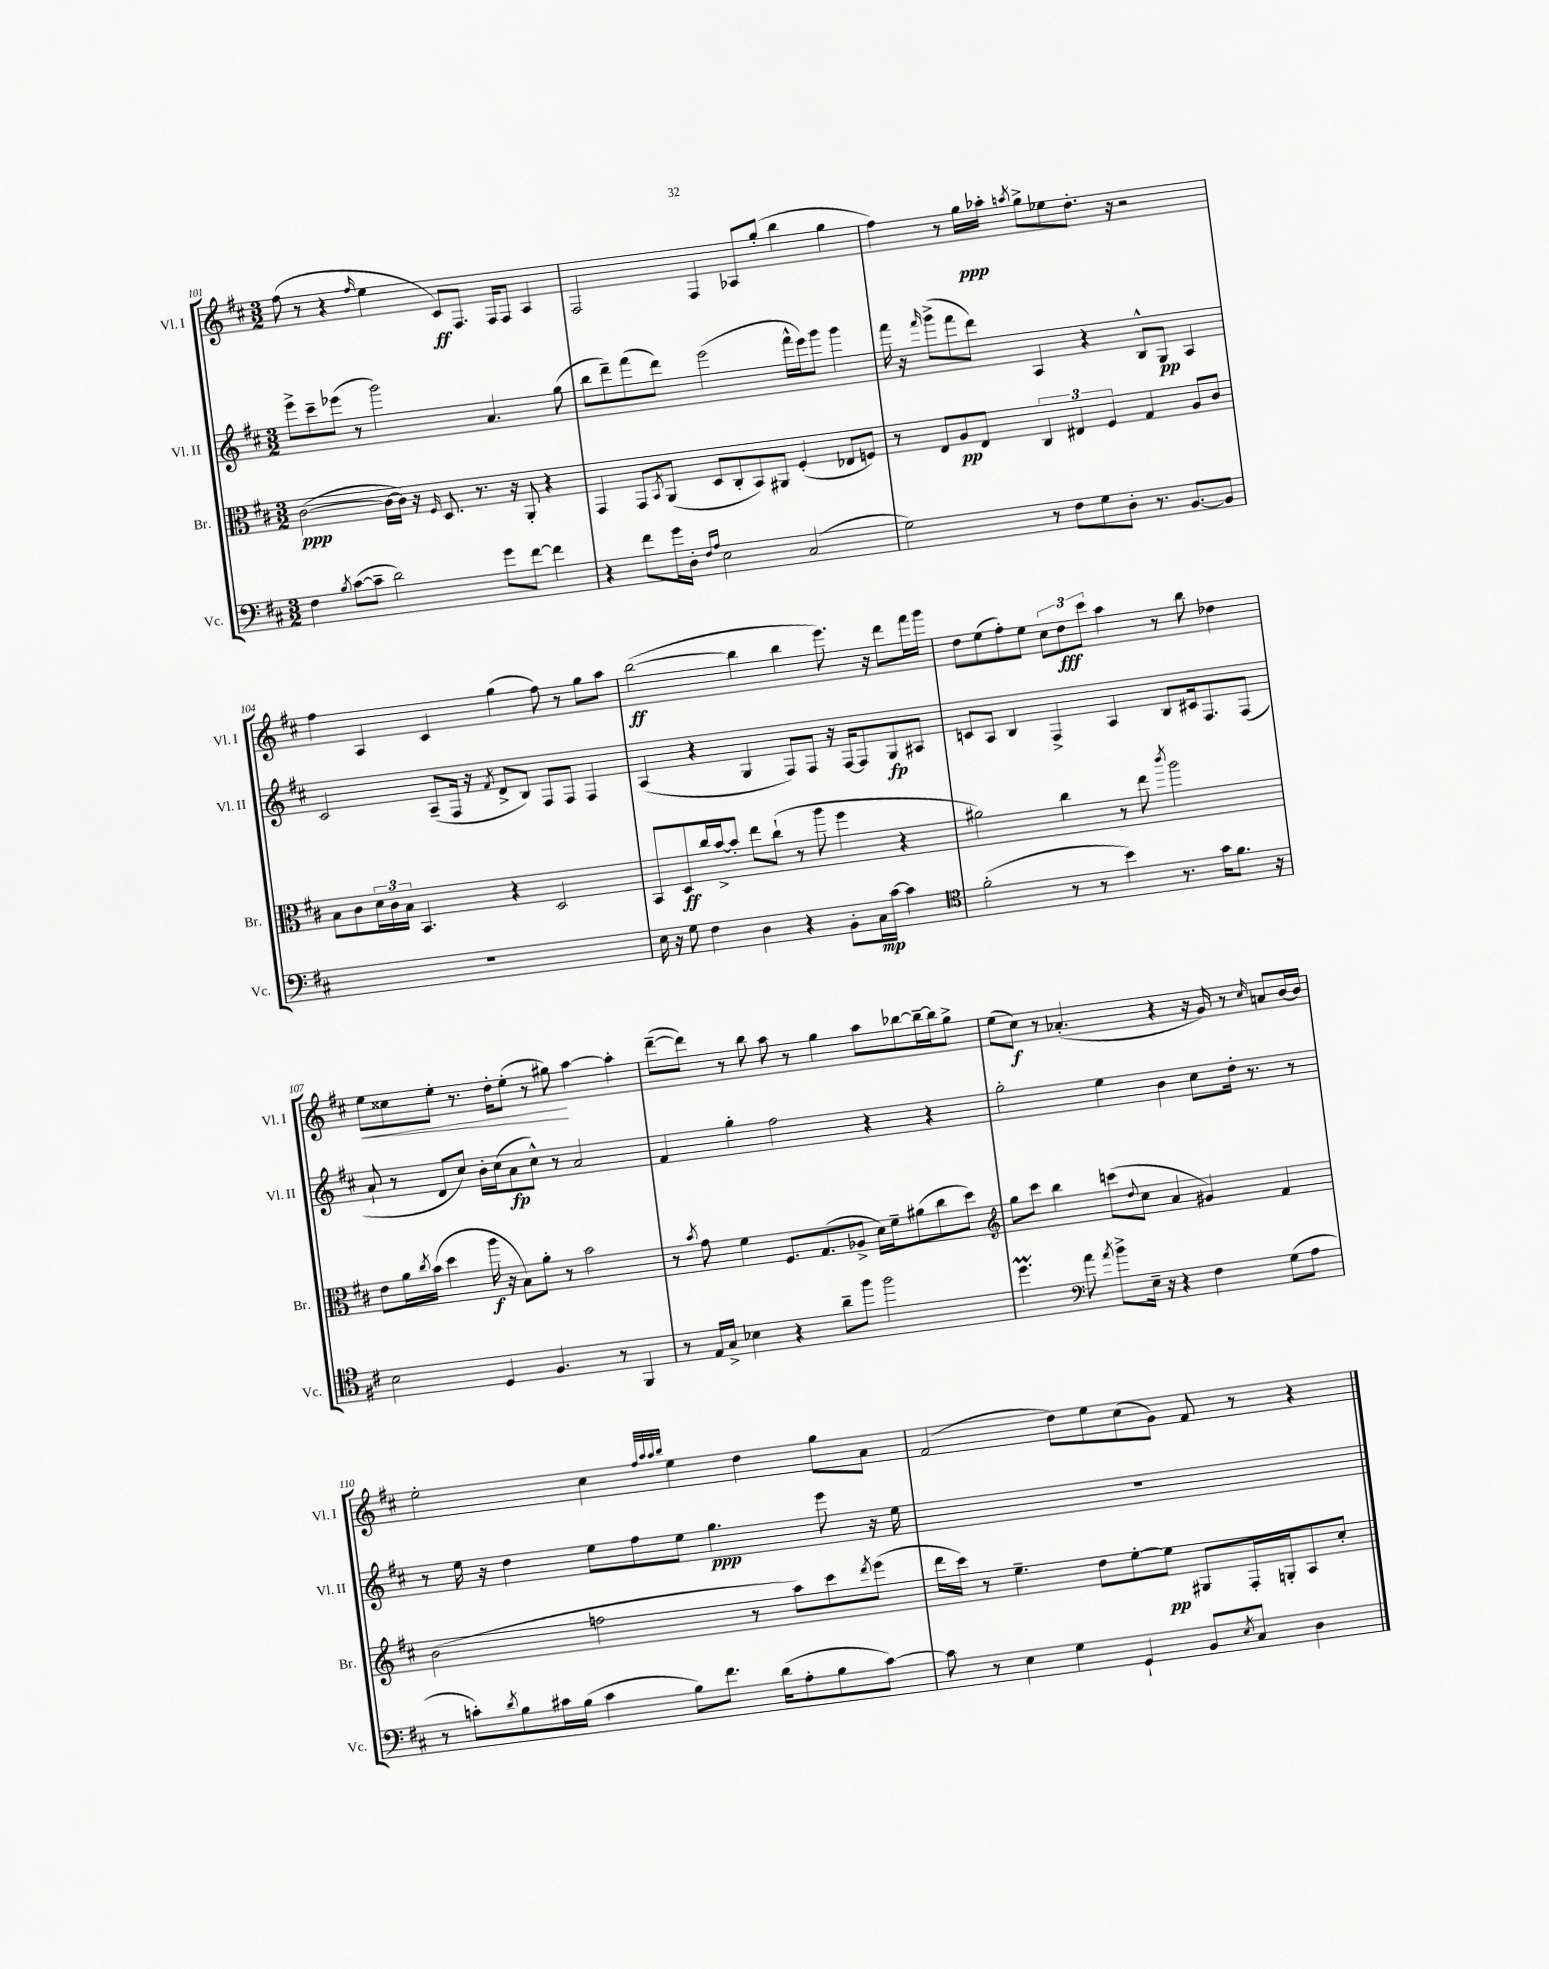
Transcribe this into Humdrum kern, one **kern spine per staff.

**kern	**dynam	**kern	**dynam	**kern	**dynam	**kern	**dynam
*part4	*part4	*part3	*part3	*part2	*part2	*part1	*part1
*staff4	*staff4	*staff3	*staff3	*staff2	*staff2	*staff1	*staff1
*I"Vc.	*	*I"Br.	*	*I"Vl. II	*	*I"Vl. I	*
*I'Vc.	*	*I'Br.	*	*I'Vl. II	*	*I'Vl. I	*
*clefF4	*	*clefC3	*	*clefG2	*	*clefG2	*
*k[f#c#]	*	*k[f#c#]	*	*k[f#c#]	*	*k[f#c#]	*
*M3/2	*	*M3/2	*	*M3/2	*	*M3/2	*
=101	=101	=101	=101	=101	=101	=101	=101
4F#\	.	([2c#\	ppp	8eee^\L	.	(8ff#\	.
.	.	.	.	8ccc#~\	.	8r	.
8qB/	.	.	.	.	.	.	.
([8c#\L	.	.	.	(8eee-X\J	.	4r	.
8c#~\J]	.	.	.	8r	.	.	.
.	.	.	.	.	.	16qqff#/	.
2d\)	.	16c#\LL_	.	2ggg\)	.	4ee\	.
.	.	16c#\JJ])	.	.	.	.	.
.	.	16r	.	.	.	.	.
.	.	16qqF#/	.	.	.	.	.
.	.	8.D/	.	.	.	.	.
.	.	.	.	.	.	8c#/L)	ff
.	.	8.r	.	.	.	8.F#/J	.
8g\L	.	.	.	4.a/	.	.	.
.	.	16r	.	.	.	16F#/KL	.
[8f#\J	.	8AA'/	.	.	.	8F#/J	.
4f#\]	.	4r	.	.	.	4A/	.
.	.	.	.	(8gg\	.	.	.
=102	=102	=102	=102	=102	=102	=102	=102
4r	.	4GG/	.	8bb\L	.	2F#/	.
.	.	.	.	8ddd~\)	.	.	.
8f#\L	.	8GG/L	.	(8fff#\	.	.	.
.	.	8qBB/	.	.	.	.	.
16g\L	.	(8AA/J	.	8ddd\J)	.	.	.
16D'\JJ	.	.	.	.	.	.	.
16qqF#/LL	.	.	.	.	.	.	.
16qqA/JJ	.	.	.	.	.	.	.
2E\	.	8D/L	.	(2eee\	.	4F#/	.
.	.	8C#'/	.	.	.	.	.
.	.	8BB/)	.	.	.	8A-X/L	.
.	.	8AA#X/J	.	.	.	(8gg'/J	.
(2C#/	.	(4F#'/	.	16fff#^^\LL	.	4bb\	.
.	.	.	.	16eee\J)	.	.	.
.	.	.	.	8ggg\J	.	.	.
.	.	8E-X/L	.	4ggg\	.	4gg\	.
.	.	8Fn/J)	.	.	.	.	.
=103	=103	=103	=103	=103	=103	=103	=103
2G\)	.	8r	.	16fff#\	.	4ff#\)	.
.	.	.	.	16r	.	.	.
.	.	.	.	16qqfff#/	.	.	.
.	.	8E/L	.	(8ggg^\L	.	.	.
.	.	8A/	pp	8fff#\	.	8r	.
.	.	8E/J	.	8ddd\J)	.	16gg\LL	ppp
.	.	.	.	.	.	16aa-X'\JJ	.
.	.	.	.	.	.	8qaan/	.
8r	.	6C#/	.	4A/	.	8gg^\L	.
8F#\L	.	.	.	.	.	8ee-X\	.
.	.	6E#X/	.	.	.	.	.
8G\	.	.	.	4r	.	8.dd'\J	.
.	.	6F#/	.	.	.	.	.
8D'\J	.	.	.	.	.	.	.
.	.	.	.	.	.	16r	.
8.r	.	4G/	.	8B^^/L	.	2r	.
.	.	.	.	8G/J	pp	.	.
[8.BB/L	.	.	.	.	.	.	.
.	.	8A/L	.	4A/	.	.	.
8BB/J]	.	8c#/J	.	.	.	.	.
!!LO:LB:g=z
=104	=104	=104	=104	=104	=104	=104	=104
1.r	.	8B\L	.	2c#/	.	4ff#\	.
.	.	8c#\	.	.	.	.	.
.	.	24d\L	.	.	.	4A/	.
.	.	24c#\	.	.	.	.	.
.	.	24B\JJ	.	.	.	.	.
.	.	4.BB/	.	.	.	.	.
.	.	.	.	(8A~/L	.	4c#/	.
.	.	.	.	16F#/Jk	.	.	.
.	.	.	.	16r	.	.	.
.	.	.	.	8qf#/	.	.	.
.	.	4r	.	8d^/L	.	(4gg\	.
.	.	.	.	8B/J)	.	.	.
.	.	2D/	.	8F#/L	.	8ff#\)	.
.	.	.	.	8F#/J	.	8r	.
.	.	.	.	4F#/	.	8gg\L	.
.	.	.	.	.	.	8aa\J	.
=105	=105	=105	=105	=105	=105	=105	=105
16E\	.	8BB/L	.	(4A/	.	([2bb\	ff
16r	.	.	.	.	.	.	.
8G\	.	8D/	ff	.	.	.	.
4F#\	.	16cc#/L	.	4r	.	.	.
.	.	[16b^/J	.	.	.	.	.
.	.	8b'/J]	.	.	.	.	.
4D\	.	8ee\L	.	4G/	.	4bb\]	.
.	.	(8cc#`\J	.	.	.	.	.
4r	.	8r	.	8F#/L)	.	4bb\	.
.	.	8aa\	.	8F#/J	.	.	.
8BB'\L	.	4ff#\	.	16r	.	8.eee\)	.
.	.	.	.	[16F#/KL	.	.	.
16C#\L	mp	.	.	8F#/]	.	.	.
[16c#\JJ	.	.	.	.	.	16r	.
4c#\]	.	4r	.	8G/	fp	8ddd\L	.
.	.	.	.	8A#X/J	.	16fff#\L	.
.	.	.	.	.	.	16ggg\JJ	.
=106	=106	=106	=106	=106	=106	=106	=106
*clefC4	*	*	*	*	*	*	*
(2f#'\	.	2a#X\)	.	8cn/L	.	8dd\L	.
.	.	.	.	8A/J	.	(8ee\	.
.	.	.	.	4B/	.	8ff#'\)	.
.	.	.	.	.	.	8ee\J	.
8r	.	4cc#\	.	4F#^/	.	12cc#\L	.
.	.	.	.	.	.	12dd\	fff
8r	.	.	.	.	.	.	.
.	.	.	.	.	.	12ccc#\J	.
4b\)	.	8r	.	4A/	.	4aa\	.
.	.	8ee\	.	.	.	.	.
.	.	8qccc#/	.	.	.	.	.
8.r	.	2aa\	.	8B/L	.	8r	.
.	.	.	.	16c#X/k	.	8bb\	.
16g\KL	.	.	.	8.F#/	.	.	.
8.f#\J	.	.	.	.	.	4dd-X\	.
.	.	.	.	(8F#/J	.	.	.
16r	.	.	.	.	.	.	.
!!LO:LB:g=z
=107	=107	=107	=107	=107	=107	=107	=107
!	!	!	!	!	!	!	!LO:HP:b
2B\	.	8e\L	.	8a`/	.	8ee\L	<
.	.	16a\L	.	8r	.	8cc##X\	.
.	.	8qcc#/	.	.	.	.	.
.	.	(16b\JJ	.	.	.	.	.
.	.	4dd\	.	8d/L	.	8ee'\J	.
.	.	.	.	8cc#/J)	.	8.r	.
4D/	.	16aa\	f	16b'\LL	.	.	.
.	.	16r	.	(16cc#\J	.	16dd'\KL	.
.	.	8B\L)	.	8a\	fp	(8ee'\J	.
4.F#/	.	8a'\J	.	8cc#^^\J)	.	8r	.
.	.	8r	.	8r	.	8gg#X\)	.
.	.	2b\	.	2a/	.	[4aa\	[
8r	.	.	.	.	.	.	.
4FF#/	.	.	.	.	.	4aa'\]	.
=108	=108	=108	=108	=108	=108	=108	=108
8r	.	8r	.	4f#/	.	([8ddd~\L	.
.	.	8qb/	.	.	.	.	.
16E/LL	.	8g\	.	.	.	8ddd\J])	.
16G^/JJ	.	.	.	.	.	.	.
4B-X\	.	4f#\	.	4gg'\	.	8r	.
.	.	.	.	.	.	8bb\	.
4r	.	8.F#/L	.	2ff#\	.	8aa\	.
.	.	.	.	.	.	8r	.
.	.	(8.G/	.	.	.	.	.
8a~\L	.	.	.	.	.	4gg\	.
8ff#\J	.	8A-X^/J	.	.	.	.	.
2ff#\	.	16d\LL)	.	4r	.	8aa\L	.
.	.	16f#~\J	.	.	.	.	.
.	.	(8a#X\	.	.	.	[8bb-X\	.
.	.	8cc#\	.	4r	.	16bb-~\L_	.
.	.	.	.	.	.	16bb-\J]	.
.	.	8dd\J)	.	.	.	8gg^\J	.
=109	=109	=109	=109	=109	=109	=109	=109
*	*	*clefG2	*	*	*	*	*
4.ddM\	.	8gg\L	.	2gg'\	.	(8ee\L	.
.	.	8ccc#\J	.	.	.	8cc#\J)	f
.	.	4bb\	.	.	.	8r	.
*clefF4	*	*	*	*	*	*	*
8a\	.	.	.	.	.	(4.a-X'/	.
8qa/	.	.	.	.	.	.	.
8b^\L	.	(8cccn\L	.	4ee\	.	.	.
.	.	8qqdd/	.	.	.	.	.
16E~\Jk	.	8cc#\J	.	.	.	.	.
16r	.	.	.	.	.	.	.
4r	.	4a/	.	4b\	.	4r	.
4F#\	.	4g#X/)	.	8cc#\L	.	16r	.
.	.	.	.	.	.	16g/)	.
.	.	.	.	16dd'\Jk	.	8r	.
.	.	.	.	8.r	.	.	.
.	.	.	.	.	.	16qqcc#/	.
(8G\L	.	4f#/	.	.	.	8an/L	.
8A\J	.	.	.	8r	.	[16b/L	.
.	.	.	.	.	.	16b/JJ]	.
!!LO:LB:g=z
=110	=110	=110	=110	=110	=110	=110	=110
8r	.	(2b\	.	8r	.	2ee'\	.
8cn'\L)	.	.	.	16ee\	.	.	.
.	.	.	.	16r	.	.	.
8qd/	.	.	.	.	.	.	.
8B\	.	.	.	4dd\	.	.	.
16c#X\L	.	.	.	.	.	.	.
(16B\JJ	.	.	.	.	.	.	.
4c#\	.	2ffn\	.	8ee\L	.	4cc#\	.
.	.	.	.	8ff#\	.	.	.
.	.	.	.	.	.	32qqff#/LLL	.
.	.	.	.	.	.	32qqaa/	.
.	.	.	.	.	.	32qqaa/	.
.	.	.	.	.	.	32qqbb/JJJ	.
8B\L)	.	.	.	8ee\J	.	4ee\	.
8.f#\J	.	.	.	4.gg\	ppp	.	.
.	.	8r	.	.	.	4dd\	.
(16d\KL	.	.	.	.	.	.	.
8A'\	.	8aa\L)	.	.	.	.	.
8B\	.	8ccc#\	.	8eee\	.	8gg\L	.
.	.	8qddd/	.	.	.	.	.
[8c#\J)	.	(8eee\J	.	16r	.	8a\J	.
.	.	.	.	16ee\	.	.	.
=111	=111	=111	=111	=111	=111	=111	=111
8c#\]	.	16ddd\LL	.	1.r	.	(2f#/	.
.	.	16ccc#\JJ)	.	.	.	.	.
8r	.	8r	.	.	.	.	.
4E\	.	4.ee~\	.	.	.	.	.
4G\	.	.	.	.	.	8dd\L)	.
.	.	8dd\L	.	.	.	8ee\	.
4GG`/	.	[8ee'\	.	.	.	(8cc#\	.
.	.	8ee\J]	pp	.	.	8g\J)	.
8BB/L	.	8G#X/L	.	.	.	8f#/	.
8qE/	.	.	.	.	.	.	.
8C#/J	.	16F#'/L	.	.	.	8r	.
.	.	16Gn'/J	.	.	.	.	.
4D\	.	8A/	.	.	.	4r	.
.	.	8cc#'/J	.	.	.	.	.
==	==	==	==	==	==	==	==
*-	*-	*-	*-	*-	*-	*-	*-
